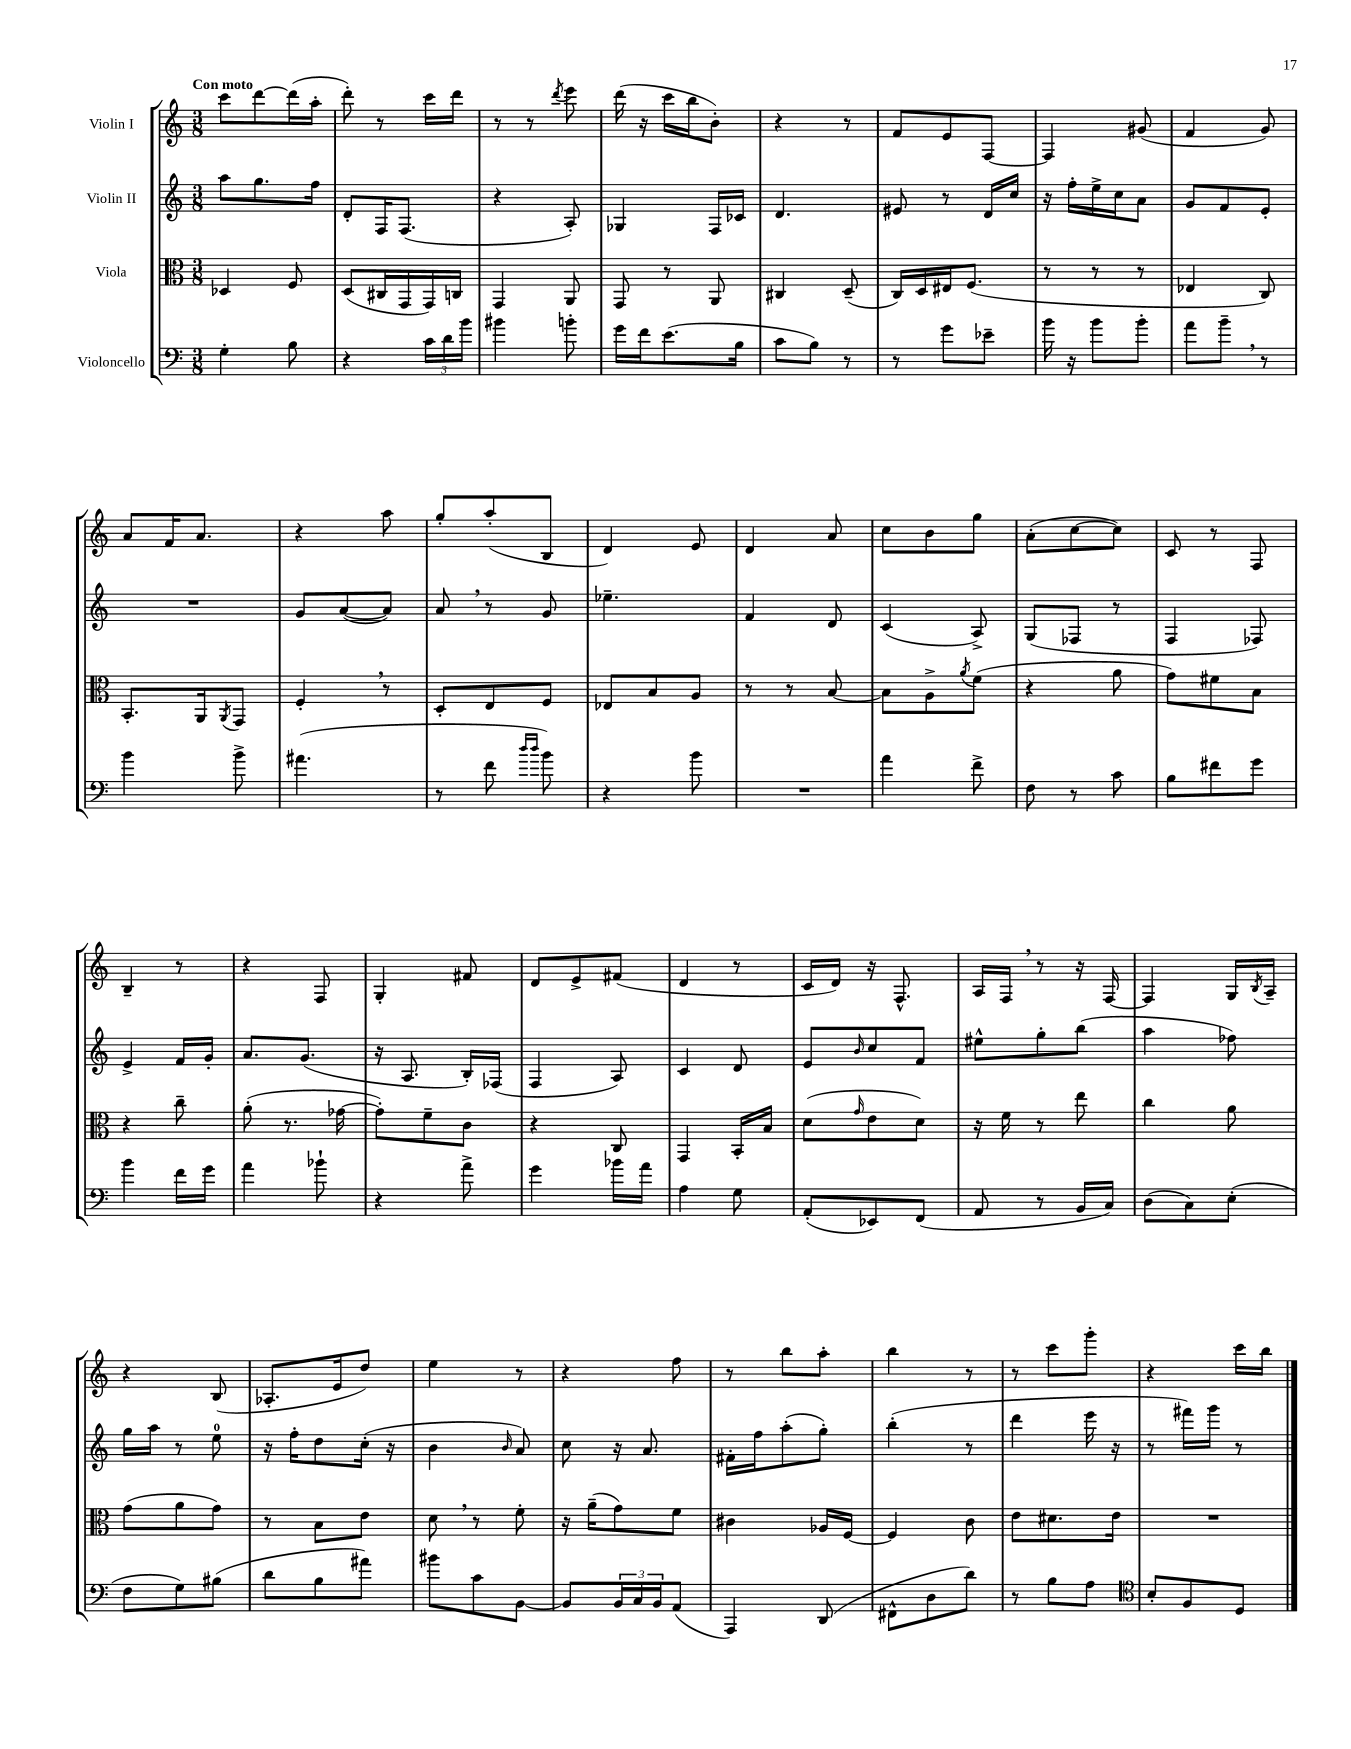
<<
\new StaffGroup <<
\new Staff = "s0" \with { instrumentName = "Violin I" } {
    \clef treble \key c \major \numericTimeSignature \time 3/8 \tempo "Con moto"
    c'''8 d'''8~ d'''16( a''16-. |
    d'''8-.) r8 c'''16 d'''16 |
    r8 r8 \acciaccatura { d'''8 } e'''8 |
    d'''16( r16 c'''16 b''16 b'8-.) |
    r4 r8 |
    f'8 e'8 f8~ |
    f4 gis'8( |
    f'4 g'8) |
    a'8 f'16 a'8. |
    r4 a''8 |
    g''8-. a''8-.( b8 |
    d'4) e'8 |
    d'4 a'8 |
    c''8 b'8 g''8 |
    a'8-.( c''8~ c''8) |
    c'8 r8 f8 |
    b4-- r8 |
    r4 f8 |
    g4-. fis'8 |
    d'8 e'8-> fis'8( |
    d'4 r8 |
    c'16 d'16) r16 f8.-^ |
    a16 f16 \breathe r8 r16 f16~ |
    f4 g16 \acciaccatura { b8 } a16-- |
    r4 b8( |
    aes8.-. e'16 d''8) |
    e''4 r8 |
    r4 f''8 |
    r8 b''8 a''8-. |
    b''4 r8 |
    r8 c'''8 g'''8-. |
    r4 c'''16 b''16 \bar "|." |
}
\new Staff = "s1" \with { instrumentName = "Violin II" } {
    \clef treble \key c \major \numericTimeSignature \time 3/8
    a''8 g''8. f''16 |
    d'8-. f16 f8.( |
    r4 a8-.) |
    ges4 f16 ces'16 |
    d'4. |
    eis'8 r8 d'16 c''16 |
    r16 f''16-. e''16-> c''16 a'8 |
    g'8 f'8 e'8-. |
    R4. |
    g'8 a'8~( a'8) |
    a'8 \breathe r8 g'8 |
    ees''4.-- |
    f'4 d'8 |
    c'4( a8->) |
    g8( fes8 r8 |
    f4 fes8) |
    e'4-> f'16 g'16-. |
    a'8. g'8.( |
    r16 a8. b16-.) fes16( |
    f4 a8) |
    c'4 d'8 |
    e'8 \grace { b'16 } c''8 f'8 |
    eis''8-^ g''8-. b''8( |
    a''4 fes''8) |
    g''16 a''16 r8 e''8-0 |
    r16 f''16-. d''8 c''16-.( r16 |
    b'4 \grace { b'16 } a'8) |
    c''8 r16 a'8. |
    fis'16-. f''16 a''8-.( g''8-.) |
    b''4-.( r8 |
    d'''4 e'''16 r16 |
    r8 fis'''16) g'''16 r8 \bar "|." |
}
\new Staff = "s2" \with { instrumentName = "Viola" } {
    \clef alto \key c \major \numericTimeSignature \time 3/8
    des4 f8 |
    d8( cis16 g,16 g,16) c16 |
    g,4 a,8 |
    g,8 r8 a,8 |
    cis4 d8--( |
    c16) d16 eis16 f8.( |
    r8 r8 r8 |
    ees4 c8) |
    b,8.-. a,16 \acciaccatura { a,8 } g,8 |
    f4-. \breathe r8 |
    d8-. e8 f8 |
    ees8 b8 a8 |
    r8 r8 b8~ |
    b8 a8-> \acciaccatura { a'8 } f'8( |
    r4 a'8 |
    g'8) fis'8 b8 |
    r4 c''8-- |
    a'8-.( r8. ges'16~ |
    ges'8-.) f'8-- c'8 |
    r4 c8 |
    g,4 b,16-. b16 |
    d'8( \grace { g'16 } e'8 d'8) |
    r16 f'16 r8 e''8 |
    c''4 a'8 |
    g'8( a'8 g'8) |
    r8 b8 e'8 |
    d'8 \breathe r8 f'8-. |
    r16 a'16--( g'8) f'8 |
    cis'4 aes16 f16~ |
    f4 c'8 |
    e'8 dis'8. e'16 |
    R4. \bar "|." |
}
\new Staff = "s3" \with { instrumentName = "Violoncello" } {
    \clef bass \key c \major \numericTimeSignature \time 3/8
    g4-. b8 |
    r4 \tuplet 3/2 { c'16 d'16 b'16 } |
    bis'4 b'8-. |
    g'16 f'16 e'8.( b16 |
    c'8 b8) r8 |
    r8 g'8 ees'8-- |
    b'16 r16 b'8 b'8-. |
    a'8 b'8-- \breathe r8 |
    b'4 b'8-> |
    ais'4.( |
    r8 f'8 \grace { d''16 d''16 } b'8) |
    r4 b'8 |
    R4. |
    a'4 f'8-> |
    f8 r8 c'8 |
    b8 fis'8 g'8 |
    b'4 f'16 g'16 |
    a'4 bes'8-! |
    r4 a'8-> |
    g'4 bes'16 a'16 |
    a4 g8 |
    a,8-.( ees,8) f,8( |
    a,8 r8 b,16 c16) |
    d8( c8) e8-.( |
    f8 g8) bis8( |
    d'8 b8 ais'8) |
    bis'8 c'8 b,8~ |
    b,8 \tuplet 3/2 { b,16 c16 b,16 } a,8( |
    a,,4) d,8( |
    fis,8-^ d8 d'8) |
    r8 b8 a8 |
    \clef tenor b8-. f8 d8 \bar "|." |
}
>>
>>
\layout { \context { \Score \remove "Bar_number_engraver" } }
